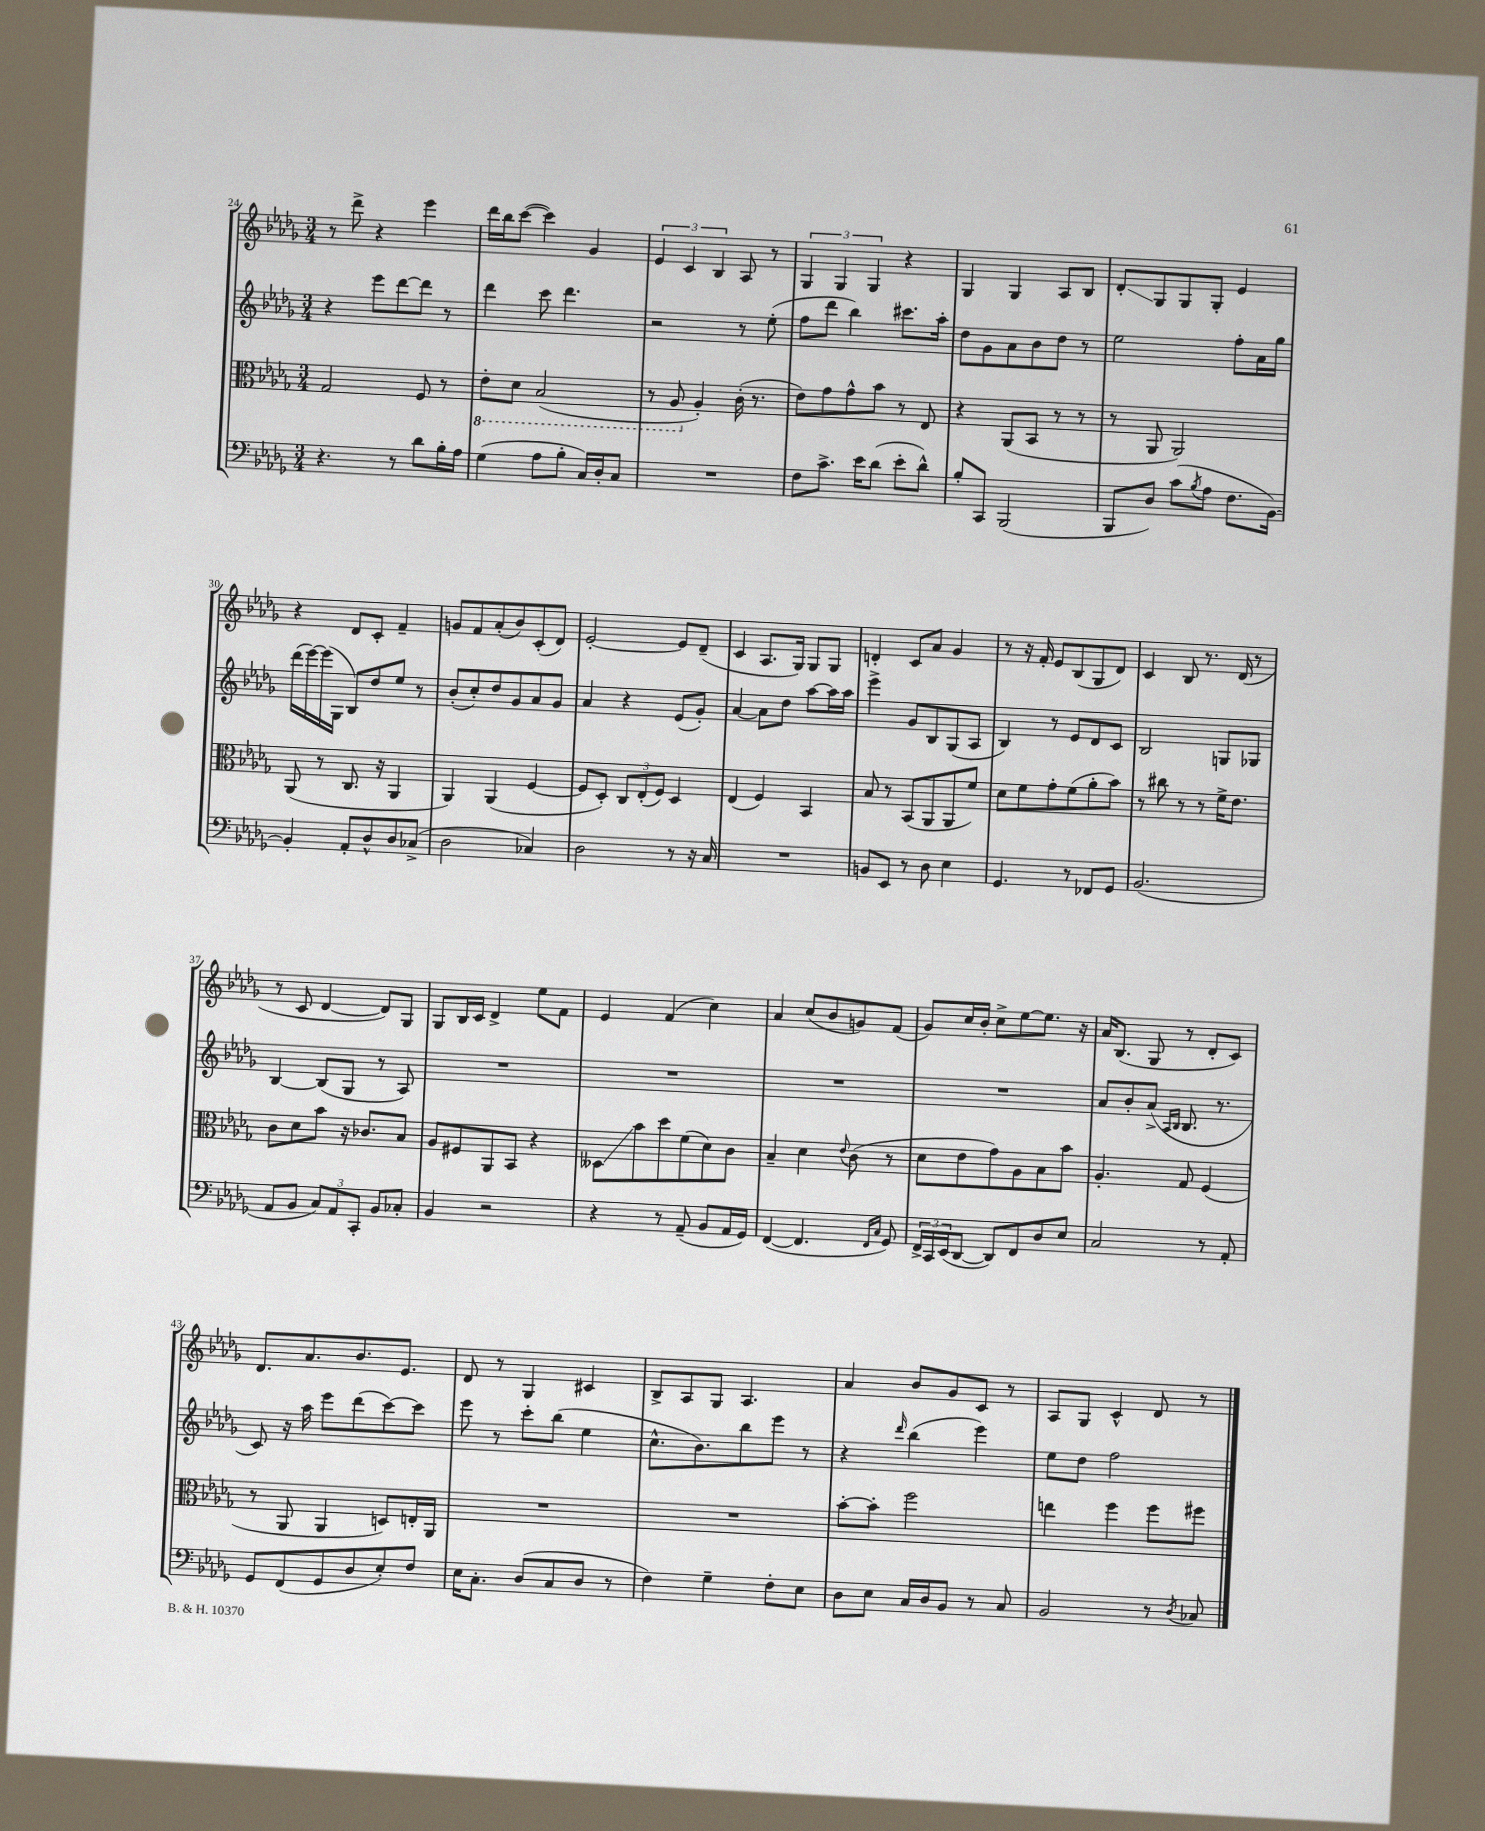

**kern	**kern	**kern	**kern
*staff4	*staff3	*staff2	*staff1
*clefF4	*clefC3	*clefG2	*clefG2
*k[b-e-a-d-g-]	*k[b-e-a-d-g-]	*k[b-e-a-d-g-]	*k[b-e-a-d-g-]
*M3/4	*M3/4	*M3/4	*M3/4
4.r	2G-/	4r	8r
.	.	.	8ddd-^\
.	.	8eee-\L	4r
8r	.	[8ddd-\	.
8d-\L	8F/	8ddd-\]J	4eee-\
16B-'\L	8r	8r	.
16A-\JJ	.	.	.
=	=	=	=
(4G-\	8E-'\L	4ddd-\	16ddd-\LL
.	.	.	16bb-\J
.	8D-\J	.	([8ccc\J
8A-\L	(2BB-/	8ccc\	4ccc\])
8B-'\J	.	4.ddd-\	.
16C/LL)	.	.	4g-/
16D-'/J	.	.	.
8C/J	.	.	.
=	=	=	=
2.r	8r	2r	6e-/
.	8AA-/	.	.
.	.	.	6c/
.	4A-'/)	.	.
.	.	.	6B-/
.	(16c'\	8r	8A-/
.	8.r	.	.
.	.	(8ee-'\	8r
=	=	=	=
8F\L	8e-\L)	8ff\L	6G-/
8.c^\J	8g-\	8ddd-\J	.
.	.	.	6G-/
.	8g-^^\	4bb-\)	.
16e-\LK	.	.	.
.	.	.	6G-/
(8d-\J	8b-\J	.	.
8e-'\L	8r	8.ccc#\L	4r
8d-^^\J)	8E-/	.	.
.	.	16aa-'\Jk	.
=	=	=	=
8B-'/L	4r	8dd-\L	4G-/
8CC/J	.	8g-\	.
(2BBB-/	(8AA-/L	8a-\	4G-/
.	8BB-/J	8b-\	.
.	8r	8dd-\J	8A-/L
.	8r	8r	8B-/J
=	=	=	=
8BBB-/L	8r	2ee-\	8d-'/L
8D-/J)	8AA-/	.	8G-/
(8c\L	2AA-/)	.	8G-/
8qB-/	.	.	.
8A-\J	.	.	8G-'/J
8.F\L	.	8ff'\L	4e-/
.	.	16a-\L	.
[16BB-\Jk)	.	16gg-\JJ	.
=	=	=	=
4BB-'/]	(8AA-/	(16ddd-\LL	4r
.	.	[16eee-\)	.
.	8r	(16eee-\]	.
.	.	16G-\JJ	.
8AA-'/L	8.C/	8B-/L)	8d-/L
8D-^^/	.	8dd-/	8c'/J
.	16r	.	.
8D-/	4AA-/	8ee-/J	4f~/
(8C-^/J	.	8r	.
=	=	=	=
2D-\	4AA-/)	(8b-'/L	8g/L
.	.	8cc'/)	8f/
.	(4AA-/	8dd-/	(8a-'/
.	.	8g-/	8b-/)
4C-/)	[4F/	8a-/	(8c'/
.	.	8g-/J	8d-/J)
=	=	=	=
2D-\	8F/]L	4a-/	[2e-'/
.	8D-'/J)	.	.
.	12C/L	4r	.
.	(12E-'/	.	.
.	12F/J)	.	.
8r	4D-/	(8e-/L	8e-/]L
16r	.	8g-'/J)	(8d-~/J
16C/	.	.	.
=	=	=	=
2.r	(4E-/	[4a-/	4c/
.	4F/)	8a-\]L	8.A-/L
.	.	8dd-\J	.
.	.	.	16G-/Jk)
.	4BB-/	[8aa-\L	8G-/L
.	.	16aa-\]L	8G-/J
.	.	16aa-\JJ	.
=	=	=	=
8BB/L	8B-/	4eee-^\	4d'/
8EE-/J	8r	.	.
8r	(8BB-/L	8g-/L	8c/L
8D-\	8AA-/	8B-/	8a-/J
4E-\	8AA-/	(8G-/	4g-/
.	8f/J)	8A-/J	.
=	=	=	=
4.GG-/	8d-\L	4B-/)	8r
.	8f\	.	16r
.	.	.	16f'/
.	8g-'\	8r	8e-/L
8r	(8f\	8e-/L	(8B-/
8FF-/L	8a-'\	8d-/	8G-/
8GG-/J	8b-\J)	8c/J	8d-/J)
=	=	=	=
(2.BB-/	8r	2B-/	4c/
.	8cc#\	.	.
.	8r	.	8B-/
.	8r	.	8.r
.	16f^\LK	8G/L	.
.	8.e-\J	.	(16d-/
.	.	8G-/J	8r
=	=	=	=
8AA-/L	8c\L	[4B-/	8r
8BB-/J	8d-\	.	8c/
12C/L)	8b-\J	(8B-/]L	[4d-/
12AA-/	.	.	.
.	16r	8G-/J	.
12CC'/J	.	.	.
.	8.c-/L	.	.
8BB-/L	.	8r	8d-/]L)
8C-'/J	8B-/J	8A-/)	8G-/J
=	=	=	=
4BB-/	8A-/L	2.r	8G-/L
.	8F#/	.	16B-/L
.	.	.	16c/JJ
2r	8AA-/	.	4d-^/
.	8BB-/J	.	.
.	4r	.	8ee-\L
.	.	.	8f\J
=	=	=	=
4r	8D--\L	2.r	4e-/
.	8b-\	.	.
8r	8dd-\	.	(4f/
(8AA-~/	(8f\	.	.
8BB-/L	8d-\)	.	4cc\)
16AA-/L	8c\J	.	.
16GG-/JJ)	.	.	.
=	=	=	=
([4FF/	4B-~/	2.r	4a-/
4.FF/]	4d-\	.	(8cc/L
.	.	.	8b-/
.	8qqe-/	.	.
.	(8c\	.	8g/)
16qqFF/LL	.	.	.
16qqC/JJ	.	.	.
8GG-/)	8r	.	(8f/J
=	=	=	=
24FF^/LL	8d-\L	2.r	8g-/L)
24CC/	.	.	.
(24EE-/J	.	.	.
[8DD-/J	8e-\	.	16cc/L
.	.	.	16b-'/JJ
8DD-/]L)	8g-\)	.	8cc^\L
8FF/	8A-\	.	[8ee-\
8D-/	8B-\	.	8.ee-\]J
8E-/J	8b-\J	.	.
.	.	.	16r
=	=	=	=
2C/	4.A-'/	8a-/L	16a-/LK
.	.	.	(8.B-/J
.	.	8b-'/	.
.	.	(8a-^/J	8G-/
.	.	16qqA-/LL	.
.	.	16qqB-/JJ	.
.	8G-/	8.B-/	8r
8r	(4F/	.	8d-'/L
.	.	8.r	.
8AA-'/	.	.	8c/J)
=	=	=	=
8GG-/L	8r	8c/)	8.d-/L
(8FF/	8AA-/	16r	.
.	.	16aa-\	8.a-/
8GG-/	4AA-/	8eee-\L	.
8D-/	.	(8ddd-\	8.b-/
8E-'/)	8D/L)	[8ccc\)	.
.	.	.	8.e-/J
8F/J	16E'/L	8ccc\]J	.
.	16AA-/JJ	.	.
=	=	=	=
16E-\LK	2.r	8eee-\	8d-/
8.C'\J	.	.	.
.	.	8r	8r
(8D-/L	.	8ccc'\L	4G-/
8C/	.	(8bb-\J	.
8D-/J	.	4ee-\	4c#/
8r	.	.	.
=	=	=	=
4F\)	2.r	8.cc^^\L	8B-^/L
.	.	.	8A-/
.	.	8.b-\)	.
4G-~\	.	.	8G-/J
.	.	8bb-\	4.A-/
8F'\L	.	8eee-\J	.
8E-\J	.	8r	.
=	=	=	=
8D-\L	[8b-'\L	4r	4a-/
8E-\J	8b-'\]J	.	.
.	.	16qqddd-/	.
16C/LL	2ff\	(4bb-\	8b-/L
16D-/J	.	.	.
8BB-/J	.	.	8g-/
8r	.	4eee-\)	8c/J
8C/	.	.	8r
=	=	=	=
2BB-/	4ee\	8ee-\L	8A-/L
.	.	8dd-\J	8G-/J
.	4ff\	2ff\	4c^^/
8r	8ff\L	.	8d-/
8qD-/	.	.	.
8C-/	8ff#\J	.	8r
==	==	==	==
*-	*-	*-	*-
